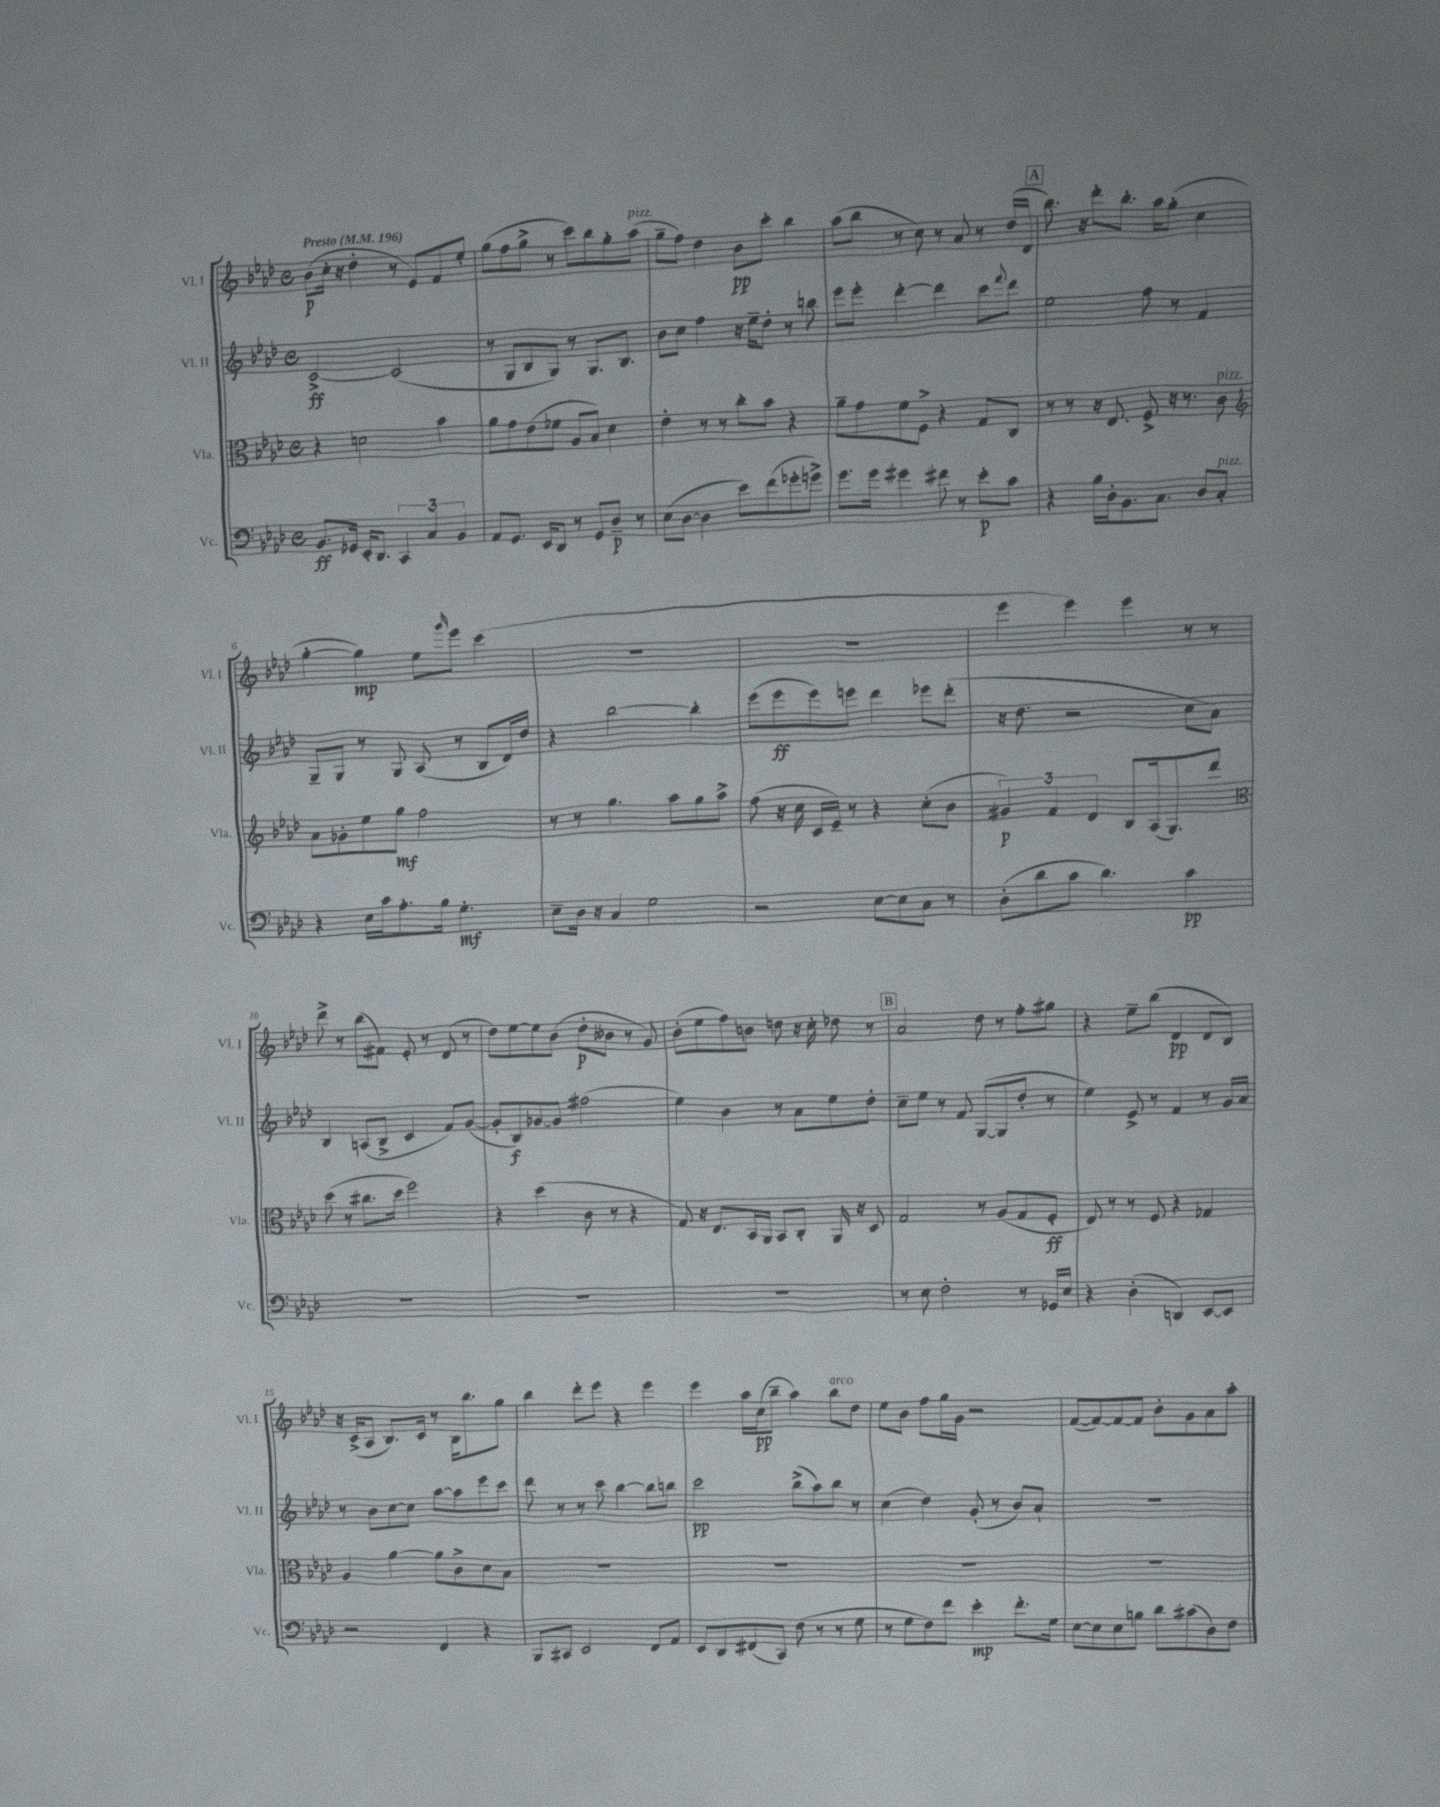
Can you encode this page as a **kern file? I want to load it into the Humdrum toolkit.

**kern	**kern	**kern	**kern
*staff4	*staff3	*staff2	*staff1
*clefF4	*clefC3	*clefG2	*clefG2
*k[b-e-a-d-]	*k[b-e-a-d-]	*k[b-e-a-d-]	*k[b-e-a-d-]
*M4/4	*M4/4	*M4/4	*M4/4
*met(c)	*met(c)	*met(c)	*met(c)
*MM196	*MM196	*MM196	*MM196
8.BB-/L	4r	[2c^/	(8b-\L
.	.	.	16cc'\Jk
16GG-/Jk	.	.	16r
16EE-'/LK	2d\	.	4dd-'\
8.DD-/J	.	.	.
6CC/	.	(2c/]	8r
.	.	.	8e-/L)
6C/	.	.	.
.	4b-\	.	8f/
6BB-/	.	.	.
.	.	.	8ee-'/J
=	=	=	=
8AA-/L	8a-\L	8r	(8gg\L
8.GG/J	8g\	8G/L	8ff\
.	(8e-\	8B-/	8gg^\J
16EE-/LK	.	.	.
8DD-/J	8f-\J	8G/J)	8r
8r	8A-/L	8r	8ccc\L)
8GG/L	8B-/J)	8.G/L	8bb-\
8D-~/J	4d-\	.	8gg'\
.	.	8.B-/J	.
8r	.	.	(8aa-\J
=	=	=	=
(8E-\L	4e-'\	8b-\L	8gg~\L
[8D-\J	.	8cc\J	8ff\J)
4D-\]	8r	4ff\	4dd-\
.	8r	.	.
8e-\L)	8cc'\L	16r	8b-\L
.	.	16ee-~\LK	.
(8f\	8b-\J	8dd-'\J	8ccc'\J
8g-'\	4r	8r	4bb-\
8g^\J)	.	8bb\	.
=	=	=	=
8.g\L	8a-~\L	8eee-\L	(8aa-\L
.	8g\	8eee-'\J	8bb-\J
16g\Jk	.	.	.
4g#\	8f\	[4ddd-'\	8r
.	8F^\J	.	8cc\)
8f#\	4r	4ddd-\]	8r
8r	.	.	8a-/
8e-'\L	8G/L	8ccc\L	8r
.	.	8qqfff/	.
8c\J	8C/J	8ddd-\J	(16dd-/LL
.	.	.	16d-/JJ
=	=	=	=
4r	8r	2ee-\	8.bb-\)
.	8r	.	.
.	.	.	16r
16B-\LL	16r	.	8ddd-'\L
16D-'\J	8.E-/	.	.
8.BB-\	.	.	8.bb-'\J
.	8F^/	8ff\	.
8.C\J	.	.	16aa-\LK
.	16r	8r	(8gg'\J
.	8.r	.	.
8D-/L	.	4f/	4cc\
8C'/J	8c\	.	.
=	=	=	=
*	*clefG2	*	*
4r	8a-\L	8G~/L	[4gg'\
.	8g-'\	8G/J	.
16E-\LL	8ee-\	8r	4gg\])
16c\J	.	.	.
8.A-'\	8gg\J	8G/	.
.	2ff\	(8A-/	8ee-\L
16B-\Jk	.	.	.
.	.	.	16qqggg/
4.G'\	.	8r	8eee-\J
.	.	8B-/L	(4ccc\
.	.	16d-/L)	.
.	.	16dd-/JJ	.
=	=	=	=
8E-~\L	8r	4r	1r
16D-\Jk	8r	.	.
16r	.	.	.
4C/	4.gg\	[2bb-\	.
2G\	.	.	.
.	8aa-\L	.	.
.	8gg\	4bb-'\]	.
.	8aa-^\J	.	.
=	=	=	=
2r	(8ff\	(8eee-\L	1r
.	16r	8eee-\	.
.	16cc\	.	.
.	16c/LL	8eee-\)	.
.	16e-~/JJ)	.	.
.	8r	8eee\J	.
[8E-\L	4r	4ddd-\	.
8E-\]	.	.	.
8C\J	(8cc'\L	8eee-\L	.
8r	8b-\J	(8ddd-'\J	.
=	=	=	=
(8D-'\L	6g#/)	16r	4eee-\
.	.	8.dd-\	.
8d-\	.	.	.
.	6f/	.	.
8c\J	.	2r	4eee-\)
.	6d-/	.	.
4.d-\)	.	.	.
.	8B-/L	.	4eee-\
.	(16A-/k	.	.
.	8.G/)	.	.
4c\	.	8cc\L	8r
.	8ddd-/J	8a-\J)	8r
=	=	=	=
*	*clefC3	*	*
1r	(8dd-\	4B-/	8ddd-^\
.	8r	.	8r
.	8.cc#\L	(8A/L	(8bb-\L
.	.	8B-^/J	8f#\J)
.	16dd-\Jk	.	.
.	2ff\)	4c/	8e-'/
.	.	.	8r
.	.	8f/L)	(8d-/
.	.	([8g/J	8r
=	=	=	=
1r	4r	8g'/]L	8dd-\L)
.	.	8B-/)	[8ee-\
.	(4dd-\	[8g-/	8ee-\]
.	.	8g-/]J	(8b-\J
.	8c\	(2ff#\	8dd-'\L
.	8r	.	8b--\J
.	4r	.	8r
.	.	.	8g/)
=	=	=	=
1r	8G/)	4ee-\)	(8b-'\L
.	16r	.	8ee-\
.	8.E-/L	.	.
.	.	4b-\	8ff\)
.	16BB-/L	.	8b\J
.	16AA-/JJ	.	.
.	8BB-/L	8r	8dd\
.	8C'/J	8a-\L	16r
.	.	.	16cc'\
.	16AA-/	8ee-\	8dd-\
.	16r	.	.
.	8D-/	8dd-'\J	8r
=	=	=	=
8r	2G/	8cc~\L	2a-/
8E-\	.	8ee-\J	.
2F'\	.	8r	.
.	.	8f/	.
.	8r	([8G/L	8dd-\
.	(8A-/L	8G/]	8r
8r	8G/	8dd-'/J	8ff'\L
16GG-/LL	8F'/J	8r	8gg#\J
16E-/JJ	.	.	.
=	=	=	=
4r	8E-/)	4ee-\)	4r
.	8r	.	.
(4D-'\	8r	8e-^/	8ee-~\L
.	8F/	8r	(8bb-\J
4DD/)	4r	4f/	4d-/
[8EE-/L	4G-/	8r	8d-/L
8EE-/]J	.	16g/LL	8B-/J)
.	.	16a-/JJ	.
=	=	=	=
2r	4A-/	8r	16r
.	.	.	(16c^/LK
.	.	8b-\L	8A-/J
.	[4a-\	[8cc\	8.B-/L)
.	.	8cc\]J	.
.	.	.	16c/Jk
4FF/	8a-\]L	[8aa-\L	8r
.	8c^\	8aa-\]	16B-\LK
.	.	.	8.bb-\
4r	8d-\	8eee-\	.
.	8B-\J	8ccc\J	8gg\J
=	=	=	=
8BBB-/L	1r	8ddd-\	4bb-\
8CC#/J	.	8r	.
2EE-/	.	8r	8ddd-'\L
.	.	8ccc\	8eee-\J
.	.	[4bb-\	4r
8FF/L	.	8bb-\]L	4eee-\
8AA-/J	.	8bb\J	.
=	=	=	=
8EE-/L	1r	2ccc\	4eee-\
8DD-/	.	.	.
(8FF#/	.	.	16aa-\LL
.	.	.	(16cc\J
8CC/J)	.	.	8bb-~\J
(8F\	.	(8bb-^\L	4aa-\)
8r	.	8aa-\)	.
8r	.	8bb-\J	8bb-\L
8G\	.	8r	8dd-\J
=	=	=	=
8r	1r	(4cc\	8ee-\L
8G\L	.	.	8b-\J
8F\)	.	4dd-\)	8ff\L
8f\J	.	.	16gg\L
.	.	.	16g\JJ
4e-'\	.	(8g'/	2r
.	.	8r	.
8.f'\L	.	8b-/L)	.
.	.	8a-`/J	.
16G\Jk	.	.	.
=	=	=	=
[8E-\L	1r	1r	([8f/L
8E-\]	.	.	8f/_)
8E-\	.	.	8f/_
8B\J	.	.	8f/]J
8d-\L	.	.	8b-'\L
(8c#\	.	.	8g\
8D-\)	.	.	8a-\
8F\J	.	.	8aa-'\J
==	==	==	==
*-	*-	*-	*-
